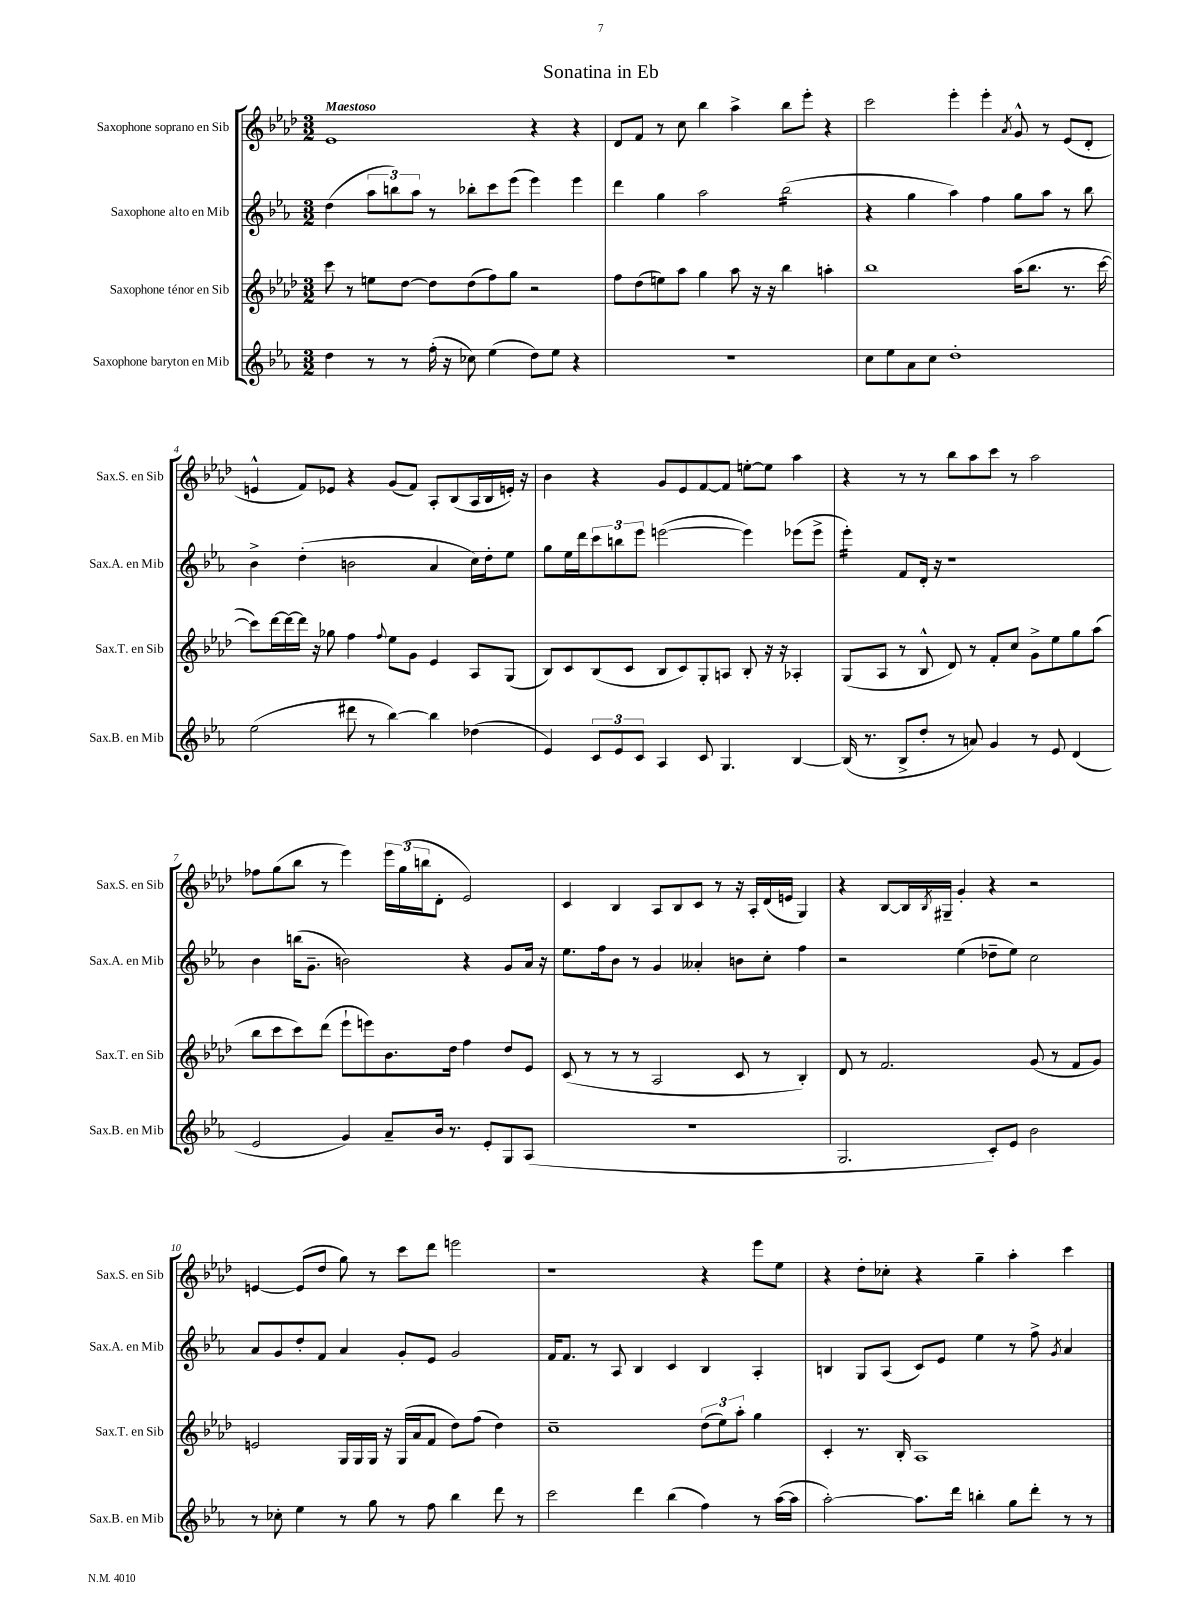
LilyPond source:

\header { title = "Sonatina in Eb" }
<<
\new StaffGroup <<
\new Staff = "s0" \with { instrumentName = "Saxophone soprano en Sib" shortInstrumentName = "Sax.S. en Sib" } {
    \clef treble \key aes \major \numericTimeSignature \time 3/2 \tempo "Maestoso"
    ees'1 r4 r4 |
    des'8 f'8 r8 c''8 bes''4 aes''4-> bes''8 ees'''8-. r4 |
    c'''2 ees'''4-. ees'''4-. \acciaccatura { aes'8 } g'8-^ r8 ees'8( des'8-. |
    e'4-^ f'8) ees'8 r4 g'8( f'8) aes8-. bes8( aes16 bes16 e'16-.) r16 |
    bes'4 r4 g'8 ees'8 f'8~ f'8 e''8~-. e''8 aes''4 |
    r4 r8 r8 bes''8 aes''8 c'''8 r8 aes''2 |
    fes''8 g''8( bes''8 r8 ees'''4) \tuplet 3/2 { ees'''16 g''16( b''16 } des'8-. ees'2) |
    c'4 bes4 aes8 bes8 c'8 r8 r16 aes16-. des'16( e'16 g4) |
    r4 bes8~ bes16 \acciaccatura { bes8 } gis16-- g'4-. r4 r2 |
    e'4~ e'8( des''8 g''8) r8 c'''8 des'''8 e'''2 |
    r1 r4 ees'''8 ees''8 |
    r4 des''8-. ces''8-. r4 g''4-- aes''4-. c'''4 \bar "|." |
}
\new Staff = "s1" \with { instrumentName = "Saxophone alto en Mib" shortInstrumentName = "Sax.A. en Mib" } {
    \clef treble \key ees \major \numericTimeSignature \time 3/2
    d''4( \tuplet 3/2 { aes''8 b''8) aes''8 } r8 bes''8-. c'''8 ees'''8( ees'''4) ees'''4 |
    d'''4 g''4 aes''2 bes''2:16( |
    r4 g''4 aes''4) f''4 g''8 aes''8 r8 bes''8 |
    bes'4-> d''4-.( b'2 aes'4 c''16) d''16-. ees''8 |
    g''8 ees''16 d'''16 \tuplet 3/2 { c'''8 b''8 ees'''8 } e'''2~( e'''4) ees'''8( ees'''8-> |
    ees'''4:16-.) f'8 d'16-. r16 r1 |
    bes'4 b''16( g'8.-- b'2) r4 g'8 aes'16 r16 |
    ees''8. f''16 bes'8 r8 g'4 aeses'4-. b'8 c''8-. f''4 |
    r2 ees''4( des''8-- ees''8) c''2 |
    aes'8 g'8 d''8-. f'8 aes'4 g'8-. ees'8 g'2 |
    f'16 f'8. r8 aes8 bes4 c'4 bes4 aes4-. |
    b4 g8 aes8( c'8) ees'8 ees''4 r8 f''8-> \acciaccatura { g'8 } aes'4 \bar "|." |
}
\new Staff = "s2" \with { instrumentName = "Saxophone ténor en Sib" shortInstrumentName = "Sax.T. en Sib" } {
    \clef treble \key aes \major \numericTimeSignature \time 3/2
    c'''8 r8 e''8 des''8~ des''8 des''8( f''8) g''8 r2 |
    f''8 des''8( e''8) aes''8 g''4 aes''8 r16 r16 bes''4 a''4-. |
    bes''1 aes''16( bes''8. r8. c'''16~ |
    c'''8) des'''16~ des'''16~ des'''16 r16 ges''8 f''4 \appoggiatura { f''8 } ees''8 g'8 ees'4 aes8 g8( |
    bes8) c'8 bes8( c'8 bes8 c'8) g8-. a8 bes8-. r16 r16 aes4-. |
    g8( aes8 r8 bes8-^ des'8) r8 f'8-. c''8 g'8-> ees''8 g''8 aes''8( |
    bes''8 c'''8 c'''8) des'''8( ees'''8-! e'''8) bes'8. des''16 f''4 des''8 ees'8 |
    c'8( r8 r8 r8 aes2 c'8 r8 bes4-.) |
    des'8 r8 f'2. g'8( r8 f'8 g'8) |
    e'2 g16 g16 g16 r16 g16( aes'16 f'8 des''8) f''8( des''4) |
    c''1-- \tuplet 3/2 { des''8( ees''8) aes''8-. } g''4 |
    c'4-. r8. bes16-. aes1 \bar "|." |
}
\new Staff = "s3" \with { instrumentName = "Saxophone baryton en Mib" shortInstrumentName = "Sax.B. en Mib" } {
    \clef treble \key ees \major \numericTimeSignature \time 3/2
    d''4 r8 r8 f''16-.( r16 ces''8) ees''4( d''8) ees''8 r4 |
    R1. |
    c''8 ees''8 aes'8 c''8 d''1-. |
    ees''2( dis'''8 r8 bes''4~) bes''4 des''4( |
    ees'4) \tuplet 3/2 { c'8 ees'8 c'8 } aes4 c'8 g4. bes4~ |
    bes16( r8. bes8-> d''8-. r8 a'8) g'4 r8 ees'8 d'4( |
    ees'2 g'4) aes'8-- bes'16 r8. ees'8-. g8 aes8( |
    R1. |
    g2. c'8-.) ees'8 bes'2 |
    r8 ces''8-. ees''4 r8 g''8 r8 f''8 bes''4 d'''8 r8 |
    c'''2 d'''4 bes''4( f''4) r8 aes''16~( aes''16 |
    aes''2~-.) aes''8. d'''16 b''4-. g''8 d'''8-. r8 r8 \bar "|." |
}
>>
>>
